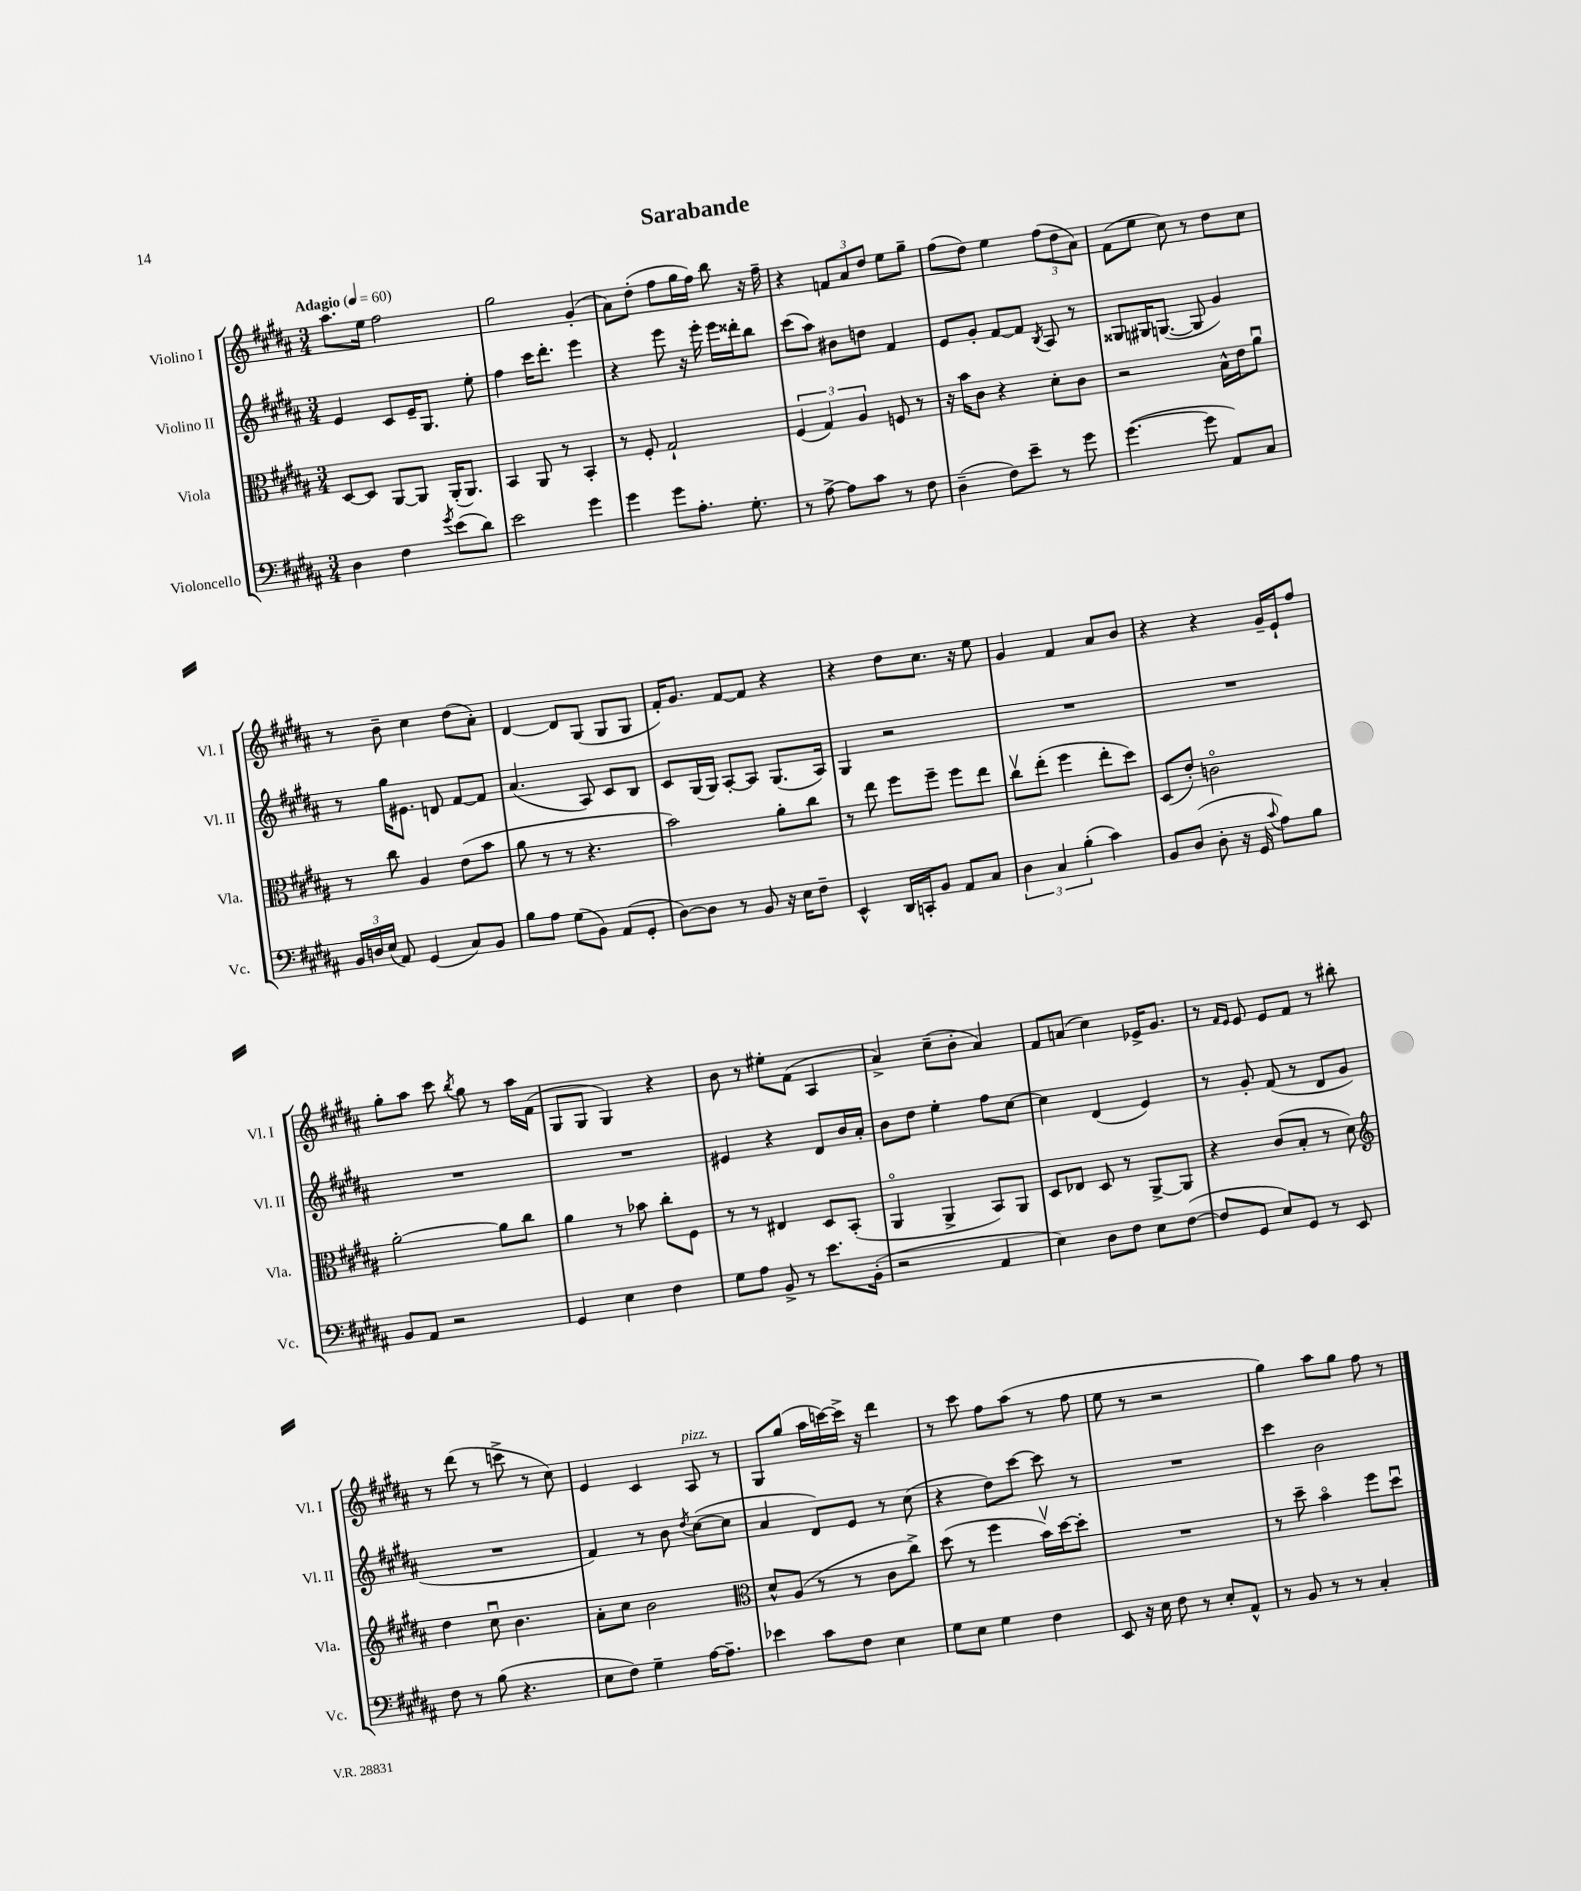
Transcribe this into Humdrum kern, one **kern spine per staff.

**kern	**kern	**kern	**kern
*staff4	*staff3	*staff2	*staff1
*clefF4	*clefC3	*clefG2	*clefG2
*k[f#c#g#d#a#]	*k[f#c#g#d#a#]	*k[f#c#g#d#a#]	*k[f#c#g#d#a#]
*M3/4	*M3/4	*M3/4	*M3/4
*MM60	*MM60	*MM60	*MM60
4D#	[8D#	4e	8.aa#
.	8D#]	.	.
.	.	.	16ee
4F#	[8AA#	8c#	2ff#
.	8AA#]	16e~	.
.	.	8.G#	.
8qg#	.	.	.
(8e	(16AA#'	.	.
.	8.AA#)	.	.
8d#)	.	8ee'	.
=	=	=	=
2e	4BB	4ff#	2gg#
.	8AA#	16ccc#	.
.	.	8.ddd#'	.
.	8r	.	.
4g#	4BB'	4eee	(4g#'
=	=	=	=
4g#	8r	4r	8a#)
.	8F#'	.	(8dd#'
8g#	2G#`	8eee	8ff#
8.A#'	.	16r	16gg#
.	.	16eee'	16ff#)
.	.	16eee	8bb
8.G#'	.	16ddd##'	.
.	.	8bb	16r
.	.	.	16ff#~
=	=	=	=
8r	(6F#	(8ccc#	4r
[8A#^	.	8aa#)	.
.	6G#)	.	.
8A#]	.	8b#	12f
.	6A#	.	12a#
8c#	.	8dd	.
.	.	.	12dd#
8r	8F	4f#	8ee
8F#	8r	.	8gg#~
=	=	=	=
(4D#~	16r	8e	(8ff#
.	16b	.	.
.	8c#	8g#'	8dd#)
8F#)	4r	[8f#	4ee
8e~	.	8f#]	.
.	.	8qB	.
8r	8d#'	8A#	(12ff#
.	.	.	12dd#
8g#	8c#	8r	.
.	.	.	12a#)
=	=	=	=
([4.g#	2r	8G##	(8f#
.	.	16G#	8ee
.	.	([8.G	.
.	.	.	8cc#)
8g#]	.	8G]	8r
8AA#)	16B^^	4g#)	8dd#
.	16e	.	.
8C#	8a#u	.	8cc#
=	=	=	=
24BB	8r	8r	8r
24D	.	.	.
(24E	.	.	.
8AA#)	8cc#	16gg#	8b~
.	.	8.e#	.
(4GG#	4A#	.	4cc#
.	.	8d	.
8C#)	(8e	[8f#	(8dd#
8BB	8b	8f#]	8a#')
=	=	=	=
8B	8a#	(4.a#	[4d#
8A#	8r	.	.
(8G#	8r	.	8d#]
8BB)	4.r	8A#)	(8G#
(8AA#	.	8c#	8G#
8GG#'	.	8B	8G#
=	=	=	=
[8D#)	2b)	8c#	16f#')
.	.	.	8.g#
8D#]	.	(16G#	.
.	.	16G#)	.
8r	.	[8A#'	[8f#
8BB	.	8A#]	8f#]
16r	8a#'	(8.G#	4r
16E	.	.	.
8F#~	8cc#	.	.
.	.	16A#)	.
=	=	=	=
4EE^^	8r	4G#	4r
.	8ee	.	.
16DD#	8ff#	2r	8dd#
16CC'	.	.	.
8BB	8ff#~	.	8.cc#
8AA#	8ff#	.	.
.	.	.	16r
8C#	8ee	.	8ee
=	=	=	=
6D#	8cc#v	2.r	4g#
.	(8ee'	.	.
6C#	.	.	.
.	4ff#	.	4f#
(6B'	.	.	.
4c#)	8ee'	.	8a#
.	8dd#)	.	8b
=	=	=	=
8BB	(8D#	2.r	4r
(8D#	8e')	.	.
8D#'	2co	.	4r
16r	.	.	.
16GG#	.	.	.
8qqc#	.	.	.
8A#)	.	.	16g#~
.	.	.	16e`
8B	.	.	8ff#
=	=	=	=
8BB	[2a#'	2.r	8gg#'
8AA#	.	.	8aa#
2r	.	.	8ccc#
.	.	.	8qbb
.	.	.	8gg#
.	8a#]	.	8r
.	8cc#	.	16aa#
.	.	.	(16f#
=	=	=	=
4GG#	4a#	2.r	8G#
.	.	.	8G#
4E	8r	.	4G#)
.	8b-	.	.
4F#	8cc#'	.	4r
.	8F#	.	.
=	=	=	=
8G#	8r	4e#	8b
8A#	8r	.	8r
8BB^	4E#	4r	8ee#'
8r	.	.	(8f#
8.e	8D#	8d#	4A#
.	(8BB'	16b	.
(16BB'	.	16a#'	.
=	=	=	=
2r	4AA#o	8b	4a#^)
.	.	8dd#	.
.	4AA#^	4ee'	(8cc#~
.	.	.	8b'
4AA#	8BB)	8ff#	4a#)
.	8AA#	[8cc#	.
=	=	=	=
4E)	8D#	4cc#]	8f#
.	8E-	.	(8a
8D#	8D#	(4d#	4cc#)
8F#	8r	.	.
8E	[8AA#^	4e)	16e-^
.	.	.	8.g#
([8F#	8AA#]	.	.
=	=	=	=
8F#]	4r	8r	8r
.	.	.	16qqf#
.	.	.	16qqe
8GG#	.	8g#'	8e
8E)	(8c#	(8f#	8e
8GG#	8B'	8r	8f#
8r	8r	8d#	8r
8EE	8d#)	8g#	8bb#'
=	=	=	=
*	*clefG2	*	*
8F#	4dd#	2.r	8r
8r	.	.	(8ddd#
(8B	8cc#u	.	8r
4.r	4.b	.	8ccc^
.	.	.	8r
.	.	.	8cc#)
=	=	=	=
8E	8a#'	4f#)	4e
8F#)	8cc#	.	.
4G#~	2b	8r	4c#
.	.	8b	.
.	.	8qdd#	.
[16A#	.	([8cc#	8A#
8.A#~]	.	.	.
.	.	8cc#]	8r
=	=	=	=
*	*clefC3	*	*
4e-	8d#^^	4a#	8G#
.	(8A#	.	(8gg#
8c#	8r	8d#)	16aa#
.	.	.	[16ccc)
8F#	8r	8e	16ccc^]
.	.	.	16r
4E	8c#	8r	4ddd#
.	8cc#^)	(8cc#	.
=	=	=	=
8G#	(8dd#	4r	8r
8E	8r	.	8ccc#
4G#	4ff#	8dd#)	8ff#
.	.	[8ccc#	(8aa#
4F#	16bv)	8ccc#]	8r
.	[16dd#	.	.
.	8dd#']	8r	8ff#
=	=	=	=
8EE	2.r	2.r	8ee
16r	.	.	8r
16E	.	.	.
8F#	.	.	2r
8r	.	.	.
8E'	.	.	.
8AA#^^	.	.	.
=	=	=	=
8r	8r	4ccc#	4gg#)
8BB	8dd#~	.	.
8r	4bo	2b	8aa#
8r	.	.	8gg#
4C#'	8ff#	.	8ff#
.	8dd#u	.	8r
==	==	==	==
*-	*-	*-	*-
